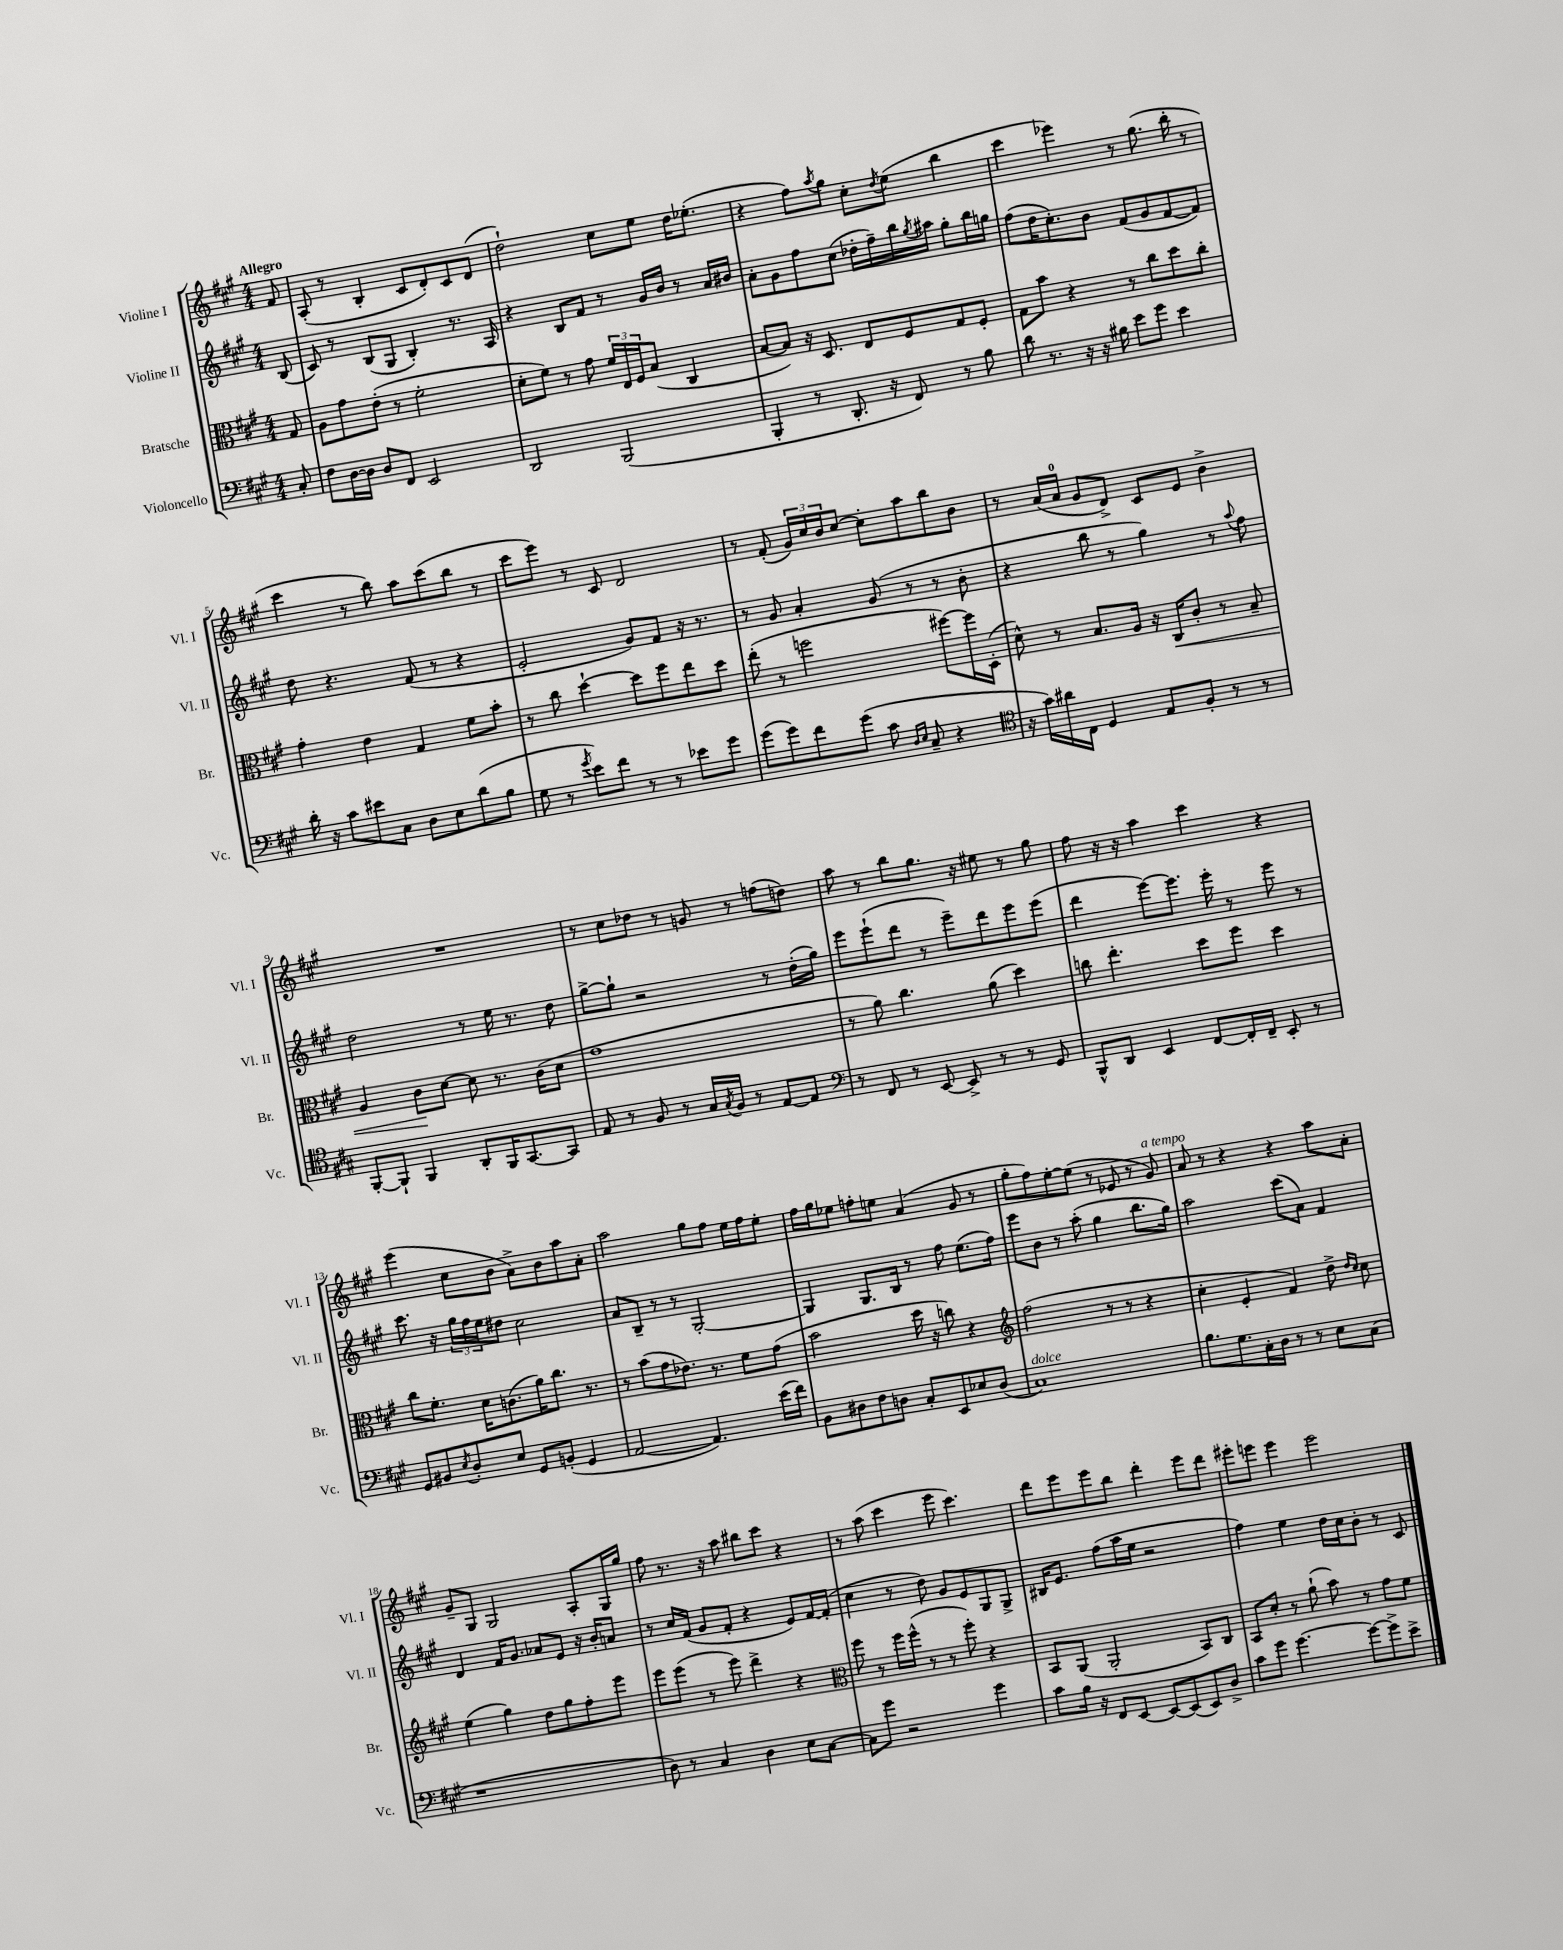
<<
\new StaffGroup <<
\new Staff = "s0" \with { instrumentName = "Violine I" shortInstrumentName = "Vl. I" } {
    \clef treble \key a \major \numericTimeSignature \time 4/4 \partial 8 \tempo "Allegro"
    fis'8 |
    a8-.( r8 b4-. cis'8 d'8-.) cis'8 d'8( |
    d''2-!) cis''8 e''8 d''16 ees''8.-.( |
    r4 fis''8) \acciaccatura { a''8 } gis''8 cis''8-. \acciaccatura { d''8 } e''8( b''4 |
    cis'''4 ees'''4) r8 gis''8.( b''16-. r8 |
    cis'''4 r8 b''8) a''8 cis'''8( b''8 r8 |
    cis'''8 e'''8) r8 cis'8 d'2 |
    r8 fis'8-.( \tuplet 3/2 { gis'16) cis''16 b'16 } cis''8~ cis''8-. a''8 b''8 b'8 |
    r8 a'16( a'16-0 gis'8 d'8->) cis'8 e'8 b'4-> |
    R1 |
    r8 cis''8 des''8 r8 g'8 r8 f''8( d''8) |
    a''8 r8 b''8 gis''8. r16 eis''8 r8 gis''8 |
    fis''8 r16 r16 a''4 cis'''4 r4 |
    e'''4( cis''8 b'8 a'8->) b'8 a''8 a'8-. |
    a''2 gis''8 fis''8 e''16 fis''16 e''8-. |
    fis''16 gis''16 ees''8 f''8-. e''8 a'4( gis'8 r8 |
    gis''8-. fis''8) e''8~-. e''8( r8 ees'8 r8 gis'8^\markup { \italic "a tempo" }) |
    a'8 r8 r4 r4 a''8 a'8-. |
    gis'8-- gis8 gis2 a8-. gis16 gis''16 |
    fis''8 r8. r16 a''8 bis''8 cis'''8 r4 |
    r8 a''8( cis'''4 e'''8 cis'''4.) |
    d'''8 e'''8 e'''8 b''8 d'''4-. e'''8 d'''8 |
    eis'''8-. e'''8 e'''4 e'''2 \bar "|." |
}
\new Staff = "s1" \with { instrumentName = "Violine II" shortInstrumentName = "Vl. II" } {
    \clef treble \key a \major \numericTimeSignature \time 4/4 \partial 8
    b8( |
    cis'8) r8 b8( gis8 b4-.) r8. a16 |
    r4 b8 fis'8 r8 gis'16 b'16 r8 a'16 bis'16 |
    a'8-. gis'8 fis''8 cis''8( des''16-. fis''16--) b''16 \acciaccatura { gis''8 } ais''16 gis''8-. b''16 g''16 |
    fis''8( d''16 cis''8.-.) b'8 fis'8( gis'8 fis'8~ fis'8) |
    d''8 r4. fis'8( r8 r4 |
    e'2-. gis'8) fis'8 r16 r8. |
    r8 gis'8 a'4-. gis'8( r8 r8 b'8-. |
    r4 b''8 r8 gis''4) r8 \appoggiatura { a''8 } fis''8 |
    d''2 r8 e''16 r8. d''8 |
    gis''8~-> gis''8-! r2 r8 d''16-.( gis''16) |
    e'''8 e'''8-!( d'''8 r8 e'''8--) d'''8 e'''8 e'''8( |
    d'''4 e'''8~) e'''8. e'''16-. r8 e'''8 r8 |
    cis'''8. r16 \tuplet 3/2 { gis''16 fis''16 e''16 } dis''8 cis''2 |
    a'8 b8-- r8 r8 gis2~-. |
    gis4 gis8. b16 r8 fis''8 e''8.( fis''16) |
    e'''8 b'8 r8 a''8-.( gis''4 b''8. gis''16) |
    a''2 cis'''8( a'8) fis'4 |
    d'4 fis'16 gis'8. aes'8 e'8 r16 b'16-. a'8 |
    r8 cis''16 fis'16( gis'8 fis'8-. r4 e'8) fis'16~ fis'16-.( |
    cis''4 r8 d''8) gis'8 e'8 gis8 gis8-> |
    bis16 e'8. fis''8( a''16 e''16 r2 |
    fis''4) e''4 d''16 cis''16 b'8-. r8 cis'8 \bar "|." |
}
\new Staff = "s2" \with { instrumentName = "Bratsche" shortInstrumentName = "Br." } {
    \clef alto \key a \major \numericTimeSignature \time 4/4 \partial 8
    gis8 |
    a8 gis'8 e'8-.( r8 fis'2-. |
    d'8-. fis'8) r8 gis'8 \tuplet 3/2 { fis'16 e16 fis16 } b8( cis4 |
    b8~ b8) r16 d8. e8 fis8 gis8 fis8-. |
    gis8 b'8 r4 r8 cis''8 d''8 cis''8-. |
    gis'4-. e'4 gis4 fis'8 b'8-. |
    r8 cis''8 d''4~-! d''8 fis''8 e''8 d''8 |
    e''8-.( r8 f''2 fis''8~) fis''16 d16-.( |
    d'8-^) r8 b8. a16 r16 cis16\< cis'8-. r8 b8-- |
    a4 cis'8\! d'8~ d'8 r8. cis'16( d'8 |
    gis'1 |
    r8 a'8) cis''4. a'8( d''4) |
    c''8 e''4.-. d''8 fis''8 d''4 |
    cis''8 fis'8.-. d'16 c'8.( a'16) cis''8. r8. |
    r8 b'8( gis'8 ees'8.) r8. fis'8 gis'8( |
    b'2 d''16 r16 c''8) r4 |
    \clef treble fis''2( r8 r8 r4 |
    cis''4-. e'4-. fis'4) d''8-> \grace { d''16 cis''16 } cis''8 |
    e''4( gis''4) d''8 gis''8 fis''8-. e'''8 |
    e'''8 e'''8( r8 e'''8) d'''4-> r4 |
    \clef alto fis''8 r8 fis''16 fis''16-^( r8 r8 fis''8-.) r4 |
    b,8 a,8( a,2-. b,8) cis8 |
    b,8 d'8-. r8 a'8-!( b'8) r8 gis'8 fis'8 \bar "|." |
}
\new Staff = "s3" \with { instrumentName = "Violoncello" shortInstrumentName = "Vc." } {
    \clef bass \key a \major \numericTimeSignature \time 4/4 \partial 8
    cis8-. |
    fis8 d16~ d16 d8 fis,8 e,2 |
    d,2 b,,2( |
    b,,4-. r8 d,8.-. r16 fis,8) r8 b8 |
    d'8 r8. r16 r16 bis16 e'8 gis'8 e'4 |
    d'16-. r16 cis'8 eis'8 cis8 d8 e8 d'8( b8 |
    gis8 r8 \acciaccatura { gis'8 } e'8) fis'8 r8 r8 ees'8 gis'8 |
    gis'8( gis'8) fis'8 gis'8( cis'8 \grace { d16 e16 } cis8-- r4 |
    \clef tenor r16 gis'16) ais'16 cis16 d4 e8 fis8-. r8 r8 |
    fis,8~-. fis,8-! fis,4 a,8-. fis,16 gis,8.~ gis,8 |
    e8 r8 fis8 r8 gis16 \acciaccatura { gis8 } fis16 r8 e8~ e8 |
    \clef bass r8 fis,8 r8 e,8~ e,8-> r8 r8 gis,8 |
    b,,8-^ d,8 e,4 fis,8~ fis,16-. fis,16-- e,8-. r8 |
    gis,8 bis,8 \acciaccatura { e8 } d8-. e8 gis,8 b,8-.( gis,4 |
    a,2~ a,4.) e'16( fis'16) |
    b,8 dis8 fis8 d8 cis8-. e,8 ees8 d8( |
    cis1^\markup { \italic "dolce" }) |
    b8. gis8. cis16-. d16 r8 r8 e8 cis8( |
    r1 |
    d8) r8 cis4 d4 e8 cis8~ |
    cis8 gis'8 r2 gis'4 |
    cis'8 b16 r16 fis,8 e,8~ e,8~ e,8( e,8) d8-> |
    cis'8 gis'8 gis'4.~ gis'8~ gis'8-> e'8-> \bar "|." |
}
>>
>>
